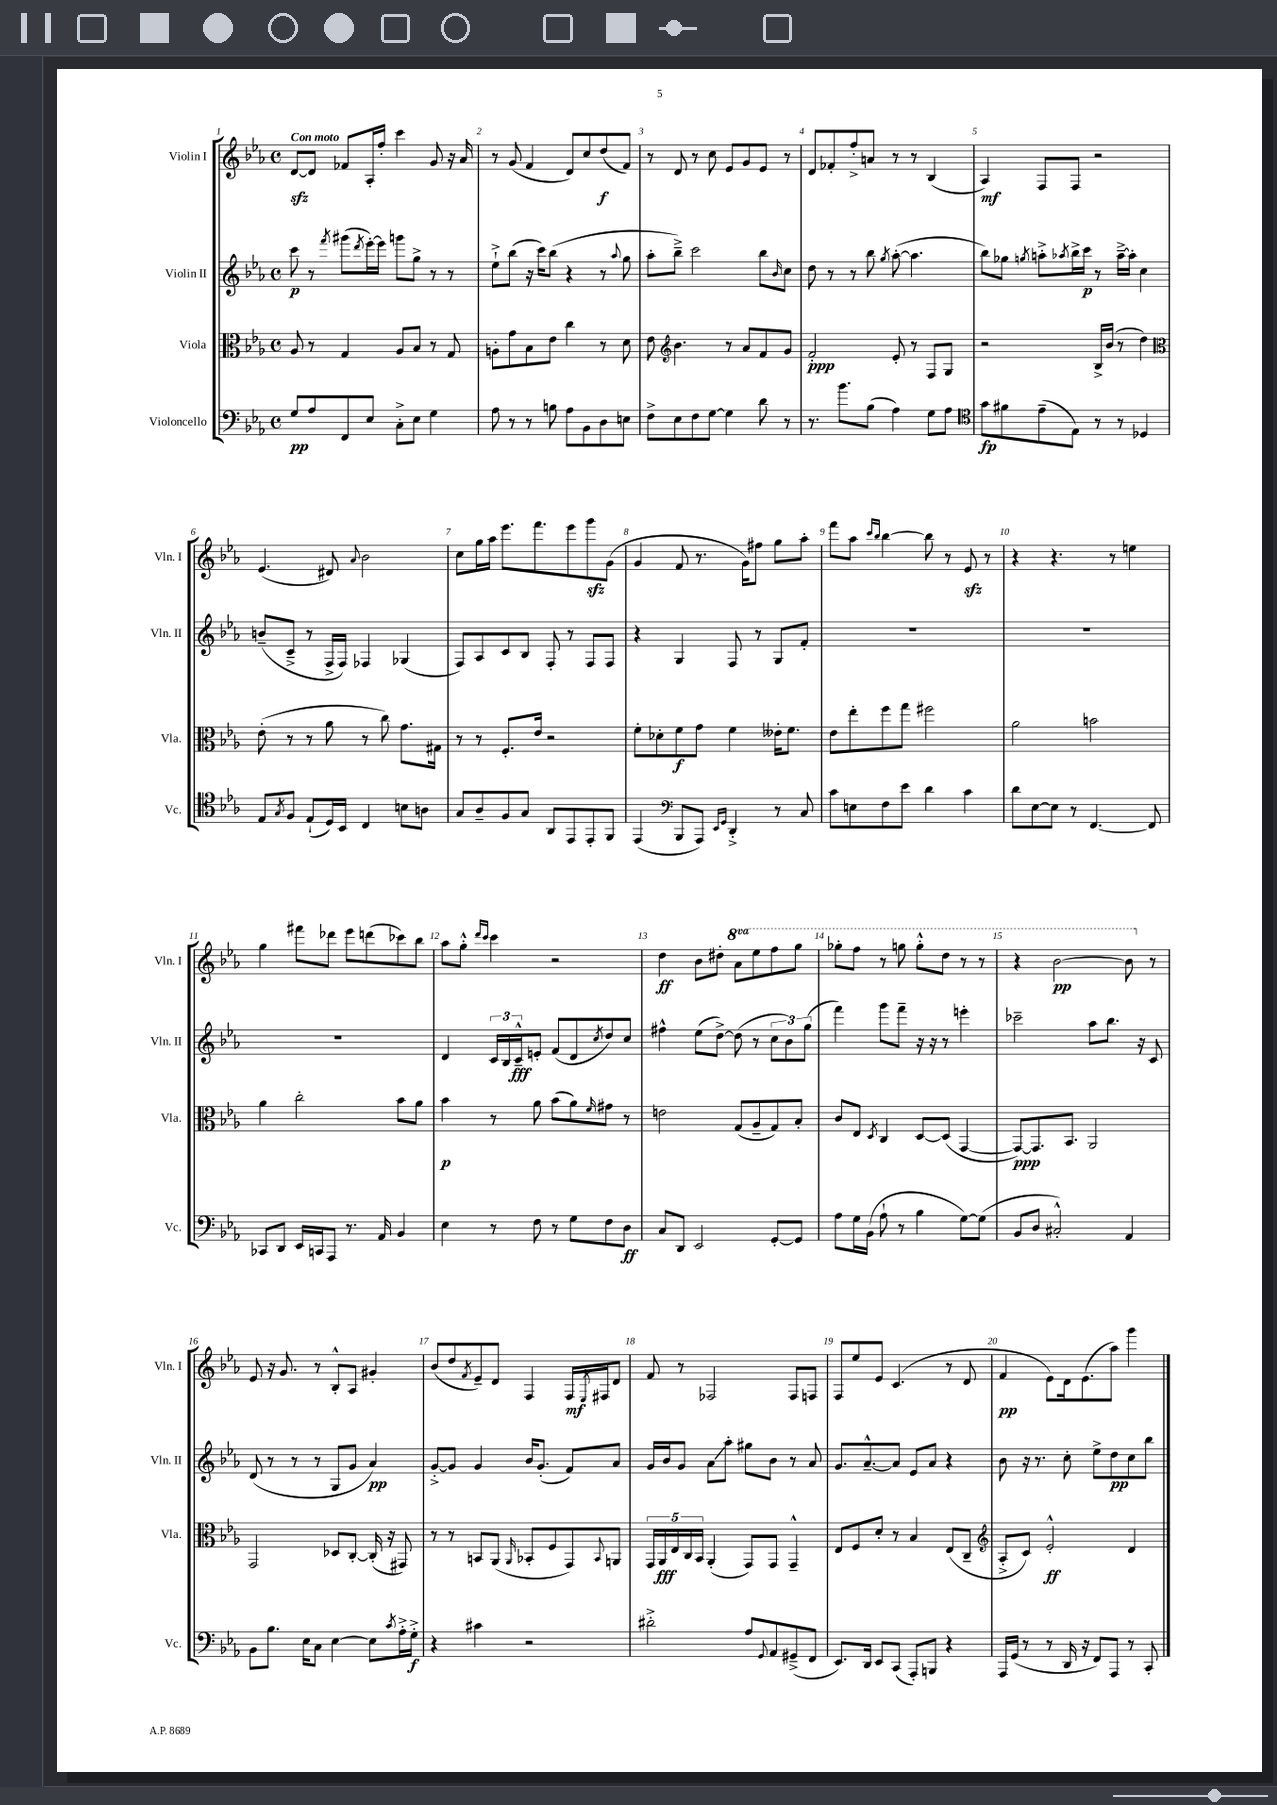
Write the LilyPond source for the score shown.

<<
\new StaffGroup <<
\new Staff = "s0" \with { instrumentName = "Violin I" shortInstrumentName = "Vln. I" } {
    \clef treble \key ees \major \defaultTimeSignature \time 4/4 \set Staff.ottavationMarkups = #ottavation-simple-ordinals \tempo "Con moto"
    d'8~\sfz d'8 fes'8 aes16-. f''16-. c'''4 g'8 r16 aes'16 |
    r8 g'8( f'4 d'8) c''8 d''8\f( f'8) |
    r8 d'8 r8 c''8 ees'8 g'8 ees'8 r8 |
    d'8 fes'8-. f''8-.-> a'8 r8 r8 bes4( |
    aes4\mf) f8 f8 r2 |
    ees'4.( dis'8) \appoggiatura { aes'8 } bes'2 |
    c''8 g''16 aes''16 ees'''8. f'''8. ees'''8 g'''8\sfz g'8( |
    g'4 f'8 r8. g'16) fis''8 g''8 aes''8-. |
    f'''8 aes''8 \grace { c'''16 bes''16 } bes''4~ bes''8 r8 ees'8\sfz r8 |
    r4 r4. r8 e''4 |
    g''4 fis'''8 des'''8 ees'''8 d'''8( ces'''8) bes''8 |
    aes''8 g''8-.-^ \grace { d'''16 c'''16 } c'''4 r2 |
    d''4\ff bes'8 dis''8-. \ottava #1 aes''8 ees'''8 f'''8 g'''8 |
    ges'''8-. f'''8 r8 g'''8 g'''8-.-^ d'''8 r8 r8 |
    r4 bes''2~\pp bes''8 \ottava #0 r8 |
    ees'8 r16 g'8. r8 bes8-.-^ aes8 gis'4-. |
    bes'8( d''8 \acciaccatura { f'8 } ees'8--) d'8 f4 f16\mf \acciaccatura { ees8 } fis16 d'8 |
    f'8 r8 fes2 fes8 f8 |
    f8 ees''8 ees'8 c'4.( r8 d'8 |
    f'4\pp ees'8) d'16 ees'8.( aes''8) g'''4 \bar "|." |
}
\new Staff = "s1" \with { instrumentName = "Violin II" shortInstrumentName = "Vln. II" } {
    \clef treble \key ees \major \defaultTimeSignature \time 4/4
    c'''8\p r8 \acciaccatura { f'''8 } gis'''8( \acciaccatura { d'''8 } ees'''16~-.) ees'''16 g'''8 g''8-> r8 r8 |
    ees''8-!-> bes''8( r16 c'''16) bes''8( r4 r8 \appoggiatura { aes''8 } g''8 |
    aes''8-. bes''8--->) c'''2 bes''8 \grace { bes'16 } c''8 |
    d''8 r8 r8 bes''8 \acciaccatura { g''8 } aes''8~-.( aes''4. |
    bes''8) ges''8 \acciaccatura { g''8 } a''8-.-> \acciaccatura { aes''8 } bes''16-> c'''16\p r8 aes''16~---> aes''16-. c''4 |
    b'8--( c'8---> r8 f16-> f16) fes4 ges4( |
    f8) aes8 c'8 bes8 f8-. r8 f8 f8 |
    r4 g4 f8 r8 g8 f'8-. |
    R1 |
    R1 |
    R1 |
    d'4 \tuplet 3/2 { c'16 bes16 c'16---^\fff } e'8-. f'8( d'8 \acciaccatura { c''8 } d''8) c''8 |
    fis''4-^ ees''8( d''8~->) d''8( r8 \tuplet 3/2 { c''8 bes'8) g''8( } |
    f'''4) g'''8 f'''8-- r16 r16 r8 e'''4-. |
    ces'''2-- aes''8 bes''8. r16 c'8 |
    d'8( r8 r8 r8 g8 g'8 aes'4\pp) |
    g'8~-.-> g'8 g'4 bes'16 g'8.-.( f'8) aes'8 |
    g'16 bes'16 g'8 aes'8\glissando aes''8-. gis''8 bes'8 r8 aes'8 |
    g'8. aes'8.~---^ aes'8 ees'8 aes'8 r4 |
    bes'8 r16 r8. c''8-. ees''8-> d''8\pp c''8 bes''8 \bar "|." |
}
\new Staff = "s2" \with { instrumentName = "Viola" shortInstrumentName = "Vla." } {
    \clef alto \key ees \major \defaultTimeSignature \time 4/4
    aes8 r8 g4 aes8 bes8 r8 g8 |
    a8-. g'8 bes8 ees'8 c''4 r8 d'8 |
    ees'8 \clef treble bes'4. r8 aes'8 f'8 g'8 |
    f'2-.\ppp ees'8-. r8 f8 g8 |
    r2 bes16-> bes'16( r8 d''4) |
    \clef alto ees'8-.( r8 r8 aes'8 r8 c''8) g'8. gis16 |
    r8 r8 f8.-. ees'16 r2 |
    f'8-. des'8-. f'8\f g'8 f'4 eeses'16-. f'8. |
    ees'8 ees''8-. f''8 g''8 fis''2 |
    aes'2 b'2 |
    aes'4 c''2-. bes'8 aes'8 |
    bes'4\p r8 aes'8 bes'8( aes'8) \grace { f'16 } gis'8 r8 |
    e'2 g8( aes8-- g8) bes8-. |
    c'8 ees8 \acciaccatura { d8 } c4 d8~ d8( g,4~ |
    g,8~\ppp) g,8. bes,8. aes,2 |
    g,2 des8 c8~-. c16-.( r16 gis,8) |
    r8 r8 b,8 aes,8( \grace { aes,16 } bes,8-. f8 g,8) \appoggiatura { bes,8 } a,8 |
    \tuplet 5/4 { g,16 aes,16\fff ees16 c16 bes,16 } aes,4-.( g,8) g,8 g,4---^ |
    ees8 f8 d'8-. r8 bes4 ees8( c8-- |
    \clef treble aes8-.-> c'8) ees'2-.-^\ff d'4 \bar "|." |
}
\new Staff = "s3" \with { instrumentName = "Violoncello" shortInstrumentName = "Vc." } {
    \clef bass \key ees \major \defaultTimeSignature \time 4/4
    g8\pp aes8 f,8 ees8 c8-.-> ees8 g4 |
    aes8 r8 r8 b8 aes8 bes,8 d8 e8 |
    f8-> ees8 f8 g8~ g4 d'8 r8 |
    r8. bes'8. bes8( aes4) g8 aes8 |
    \clef tenor g'8\fp fis'8 ees'8--( ees8) r8 r8 des4 |
    ees8 \acciaccatura { g8 } f8 ees8-!( d16) bes,16 c4 b8 a8 |
    g8 aes8-- f8 g8 aes,8 ees,8 ees,8-. f,8 |
    ees,4( \clef bass bes,,8 aes,,8) \grace { ees,16 g,16 } d,4-.-> r8 c8 |
    c'8 e8 f8 ees'8 d'4 c'4 |
    d'8 ees8~ ees8 r8 f,4.~ f,8 |
    ces,8 d,8 ees,16 c,16 aes,,8 r8. aes,16 bes,4 |
    ees4 r8 f8 r8 g8 f8 d8\ff |
    c8 d,8 ees,2 g,8~-. g,8 |
    aes8 g16 bes,16( aes8-! r8 bes4 g8~) g8( |
    bes,8 d8 cis2-.-^) aes,4 |
    bes,8 bes8. ees16 c8 ees4~ ees8 \acciaccatura { c'8 } aes16-.-> g16-.->\f |
    r4 cis'4 r2 |
    dis'2-.-> aes8 \appoggiatura { g,8 } aes,8 gis,8--->( f,8 |
    ees,8.) d,16 ees,8 c,8( aes,,8-.) b,,8 r4 |
    aes,,16 g,16( r8 r8 d,16 r16 f,8) aes,,8 r8 c,8-. \bar "|." |
}
>>
>>
\layout { \context { \Score \override BarNumber.break-visibility = ##(#f #t #t) barNumberVisibility = #all-bar-numbers-visible } }
